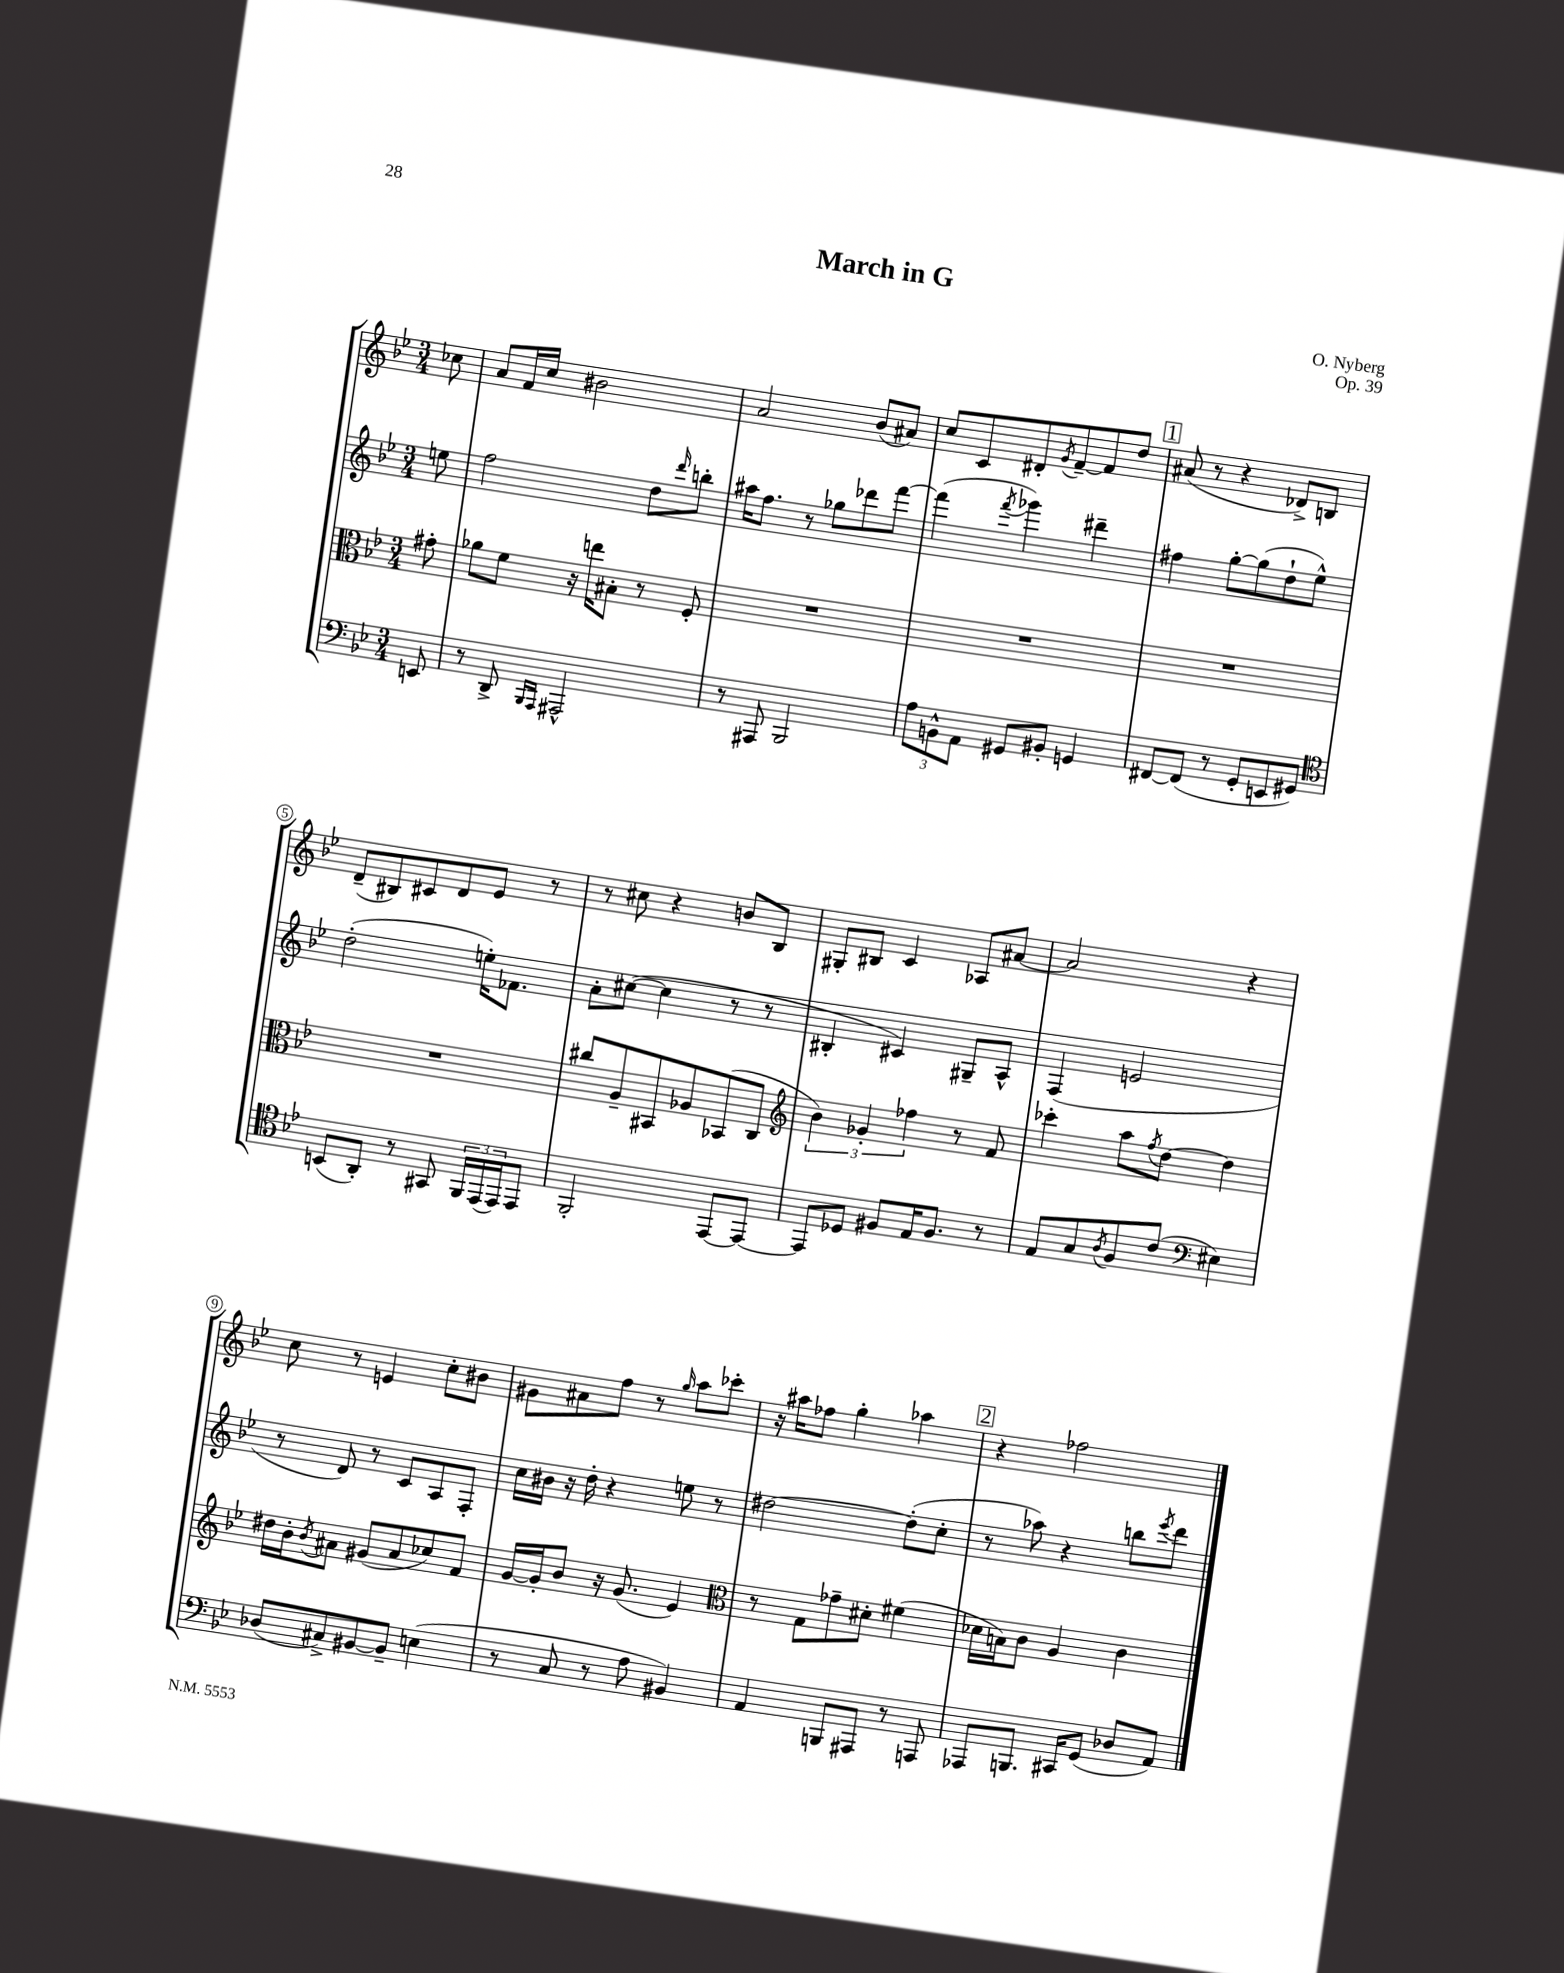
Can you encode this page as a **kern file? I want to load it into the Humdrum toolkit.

**kern	**kern	**kern	**kern
*staff4	*staff3	*staff2	*staff1
*clefF4	*clefC3	*clefG2	*clefG2
*k[b-e-]	*k[b-e-]	*k[b-e-]	*k[b-e-]
*M3/4	*M3/4	*M3/4	*M3/4
8EE/	8g#'\	8ee\	8cc-\
=	=	=	=
8r	8a-\L	2ff\	8a/L
8DD^/	8f\J	.	16f/L
.	.	.	16cc/JJ
16qqBBB-/LL	.	.	.
16qqAAA/JJ	.	.	.
2AAA#^^/	16r	.	2b#\
.	16ee\LK	.	.
.	8B#'\J	.	.
.	8r	8dd\L	.
.	.	16qqddd/	.
.	8F'/	8bb'\J	.
=	=	=	=
8r	2.r	16aa#\LK	2a/
.	.	8.ff\J	.
8AAA#/	.	.	.
2BBB-/	.	8r	.
.	.	8gg-\L	.
.	.	8ddd-\	(8b-/L
.	.	[8fff\J	8a#/J)
=	=	=	=
12A\L	2.r	(4fff\]	8cc/L
12BB^^\	.	.	.
.	.	.	8c/
12AA\J	.	.	.
.	.	8qfff/	.
8GG#/L	.	4ggg-\)	8d#'/
.	.	.	8qg/
8BB#'/J	.	.	[8f~/
4GG/	.	4ddd#~\	8f/]
.	.	.	8dd/J
=	=	=	=
[8FF#/L	2.r	4ff#\	(8a#/
(8FF#/]J	.	.	8r
8r	.	[8gg'\L	4r
8GG'/L	.	(8gg\]	.
8EE/	.	8dd`\	8d-^/L)
8GG#/J)	.	8ee-^^\J)	8B/J
=	=	=	=
*clefC4	*	*	*
(8BB/L	2.r	(2dd'\	(8d~/L
8AA'/J)	.	.	8B#/)
8r	.	.	8c#/
8GG#/	.	.	8d/
24FF/LL	.	16ee'\LK)	8e-/J
(24EE-/	.	.	.
.	.	8.f-\J	.
24EE-/J)	.	.	.
8EE-/J	.	.	8r
=	=	=	=
2FF'/	8cc#/L	8a'\L	8r
.	8A~/	([8cc#\J	8cc#\
.	8BB#/	4cc#\]	4r
.	8A-/	.	.
[8EE-/L	(8BB-/	8r	8b/L
8EE-/_J	8C/J	8r	8B-/J
=	=	=	=
*	*clefG2	*	*
8EE-/]L	6b-\)	4B#'/	8G#'/L
8D-/J	.	.	8B#/J
.	6g-'/	.	.
8F#/L	.	4c#/)	4c/
.	6ff-\	.	.
16E-/K	.	.	.
8.F#/J	.	.	.
.	8r	8G#~/L	8A-/L
8r	8f/	8A^^/J	[8a#/J
=	=	=	=
8E-/L	4ccc-'\	(4F/	2a#/]
8G/	.	.	.
8qA/	.	.	.
8F/	8aa\L	2e/	.
.	8qff/	.	.
(8c/J	[8dd\J	.	.
*clefF4	*	*	*
4E#\)	4dd\]	.	4r
=	=	=	=
(8D-/L	16dd#\LL	8r	8cc\
.	16b-'\J	.	.
.	8qb-/	.	.
8C#^/)	8a#\J	8d/)	8r
[8BB#/	(8g#/L	8r	4e/
8BB#~/]J	8a#/	8c/L	.
(4E\	8cc-/)	8A/	8cc'\L
.	8f/J	8F'/J	8b#\J
=	=	=	=
8r	[16g/LL	16cc\LL	8g#\L
.	16g'/]J	16b#\JJ	.
8C/	8b-/J	16r	8a#\
.	.	16dd'\	.
8r	16r	4r	8ff\J
.	(8.g/	.	.
8A\	.	.	8r
.	.	.	16qqgg/
4BB#/)	4e-/)	8ee\	8aa\L
.	.	8r	8ccc-'\J
=	=	=	=
*	*clefC3	*	*
4AA/	8r	[2dd#\	16r
.	.	.	16aa#\LK
.	8G\L	.	8ff-\J
8BBB/L	8g-~\	.	4gg'\
8AAA#/J	8d#'\J	.	.
8r	(4f#\	(8dd#'\]L	4aa-\
8AAA/	.	8cc'\J	.
=	=	=	=
8AAA-/L	16d-\LL	8r	4r
.	16B\J)	.	.
8.BBB/J	8c\J	8aa-\)	.
.	4A/	4r	2ff-\
16CC#/LK	.	.	.
(8GG/J	.	.	.
8D-/L	4c\	8bb\L	.
.	.	8qeee-/	.
8AA/J)	.	8ddd\J	.
==	==	==	==
*-	*-	*-	*-
